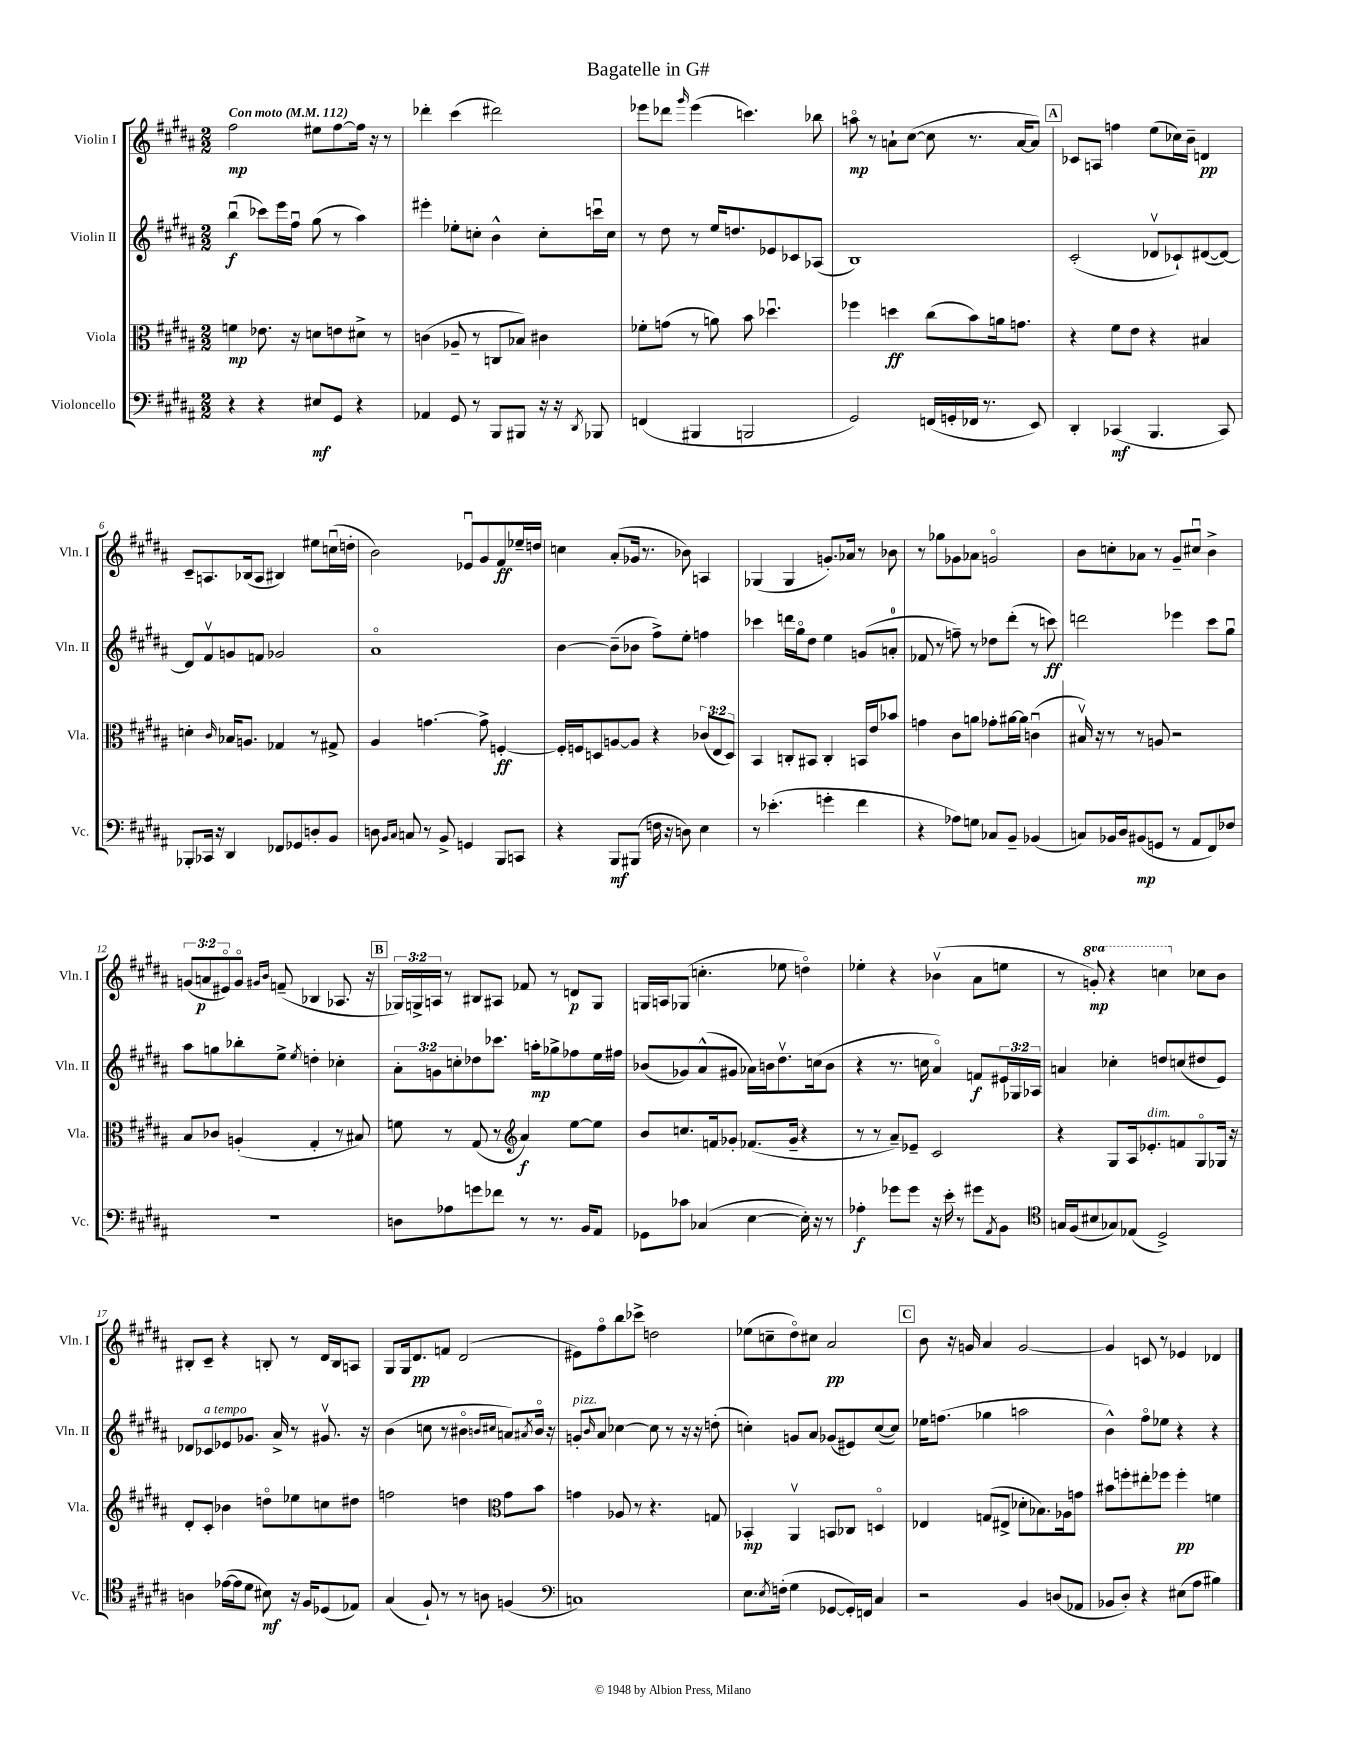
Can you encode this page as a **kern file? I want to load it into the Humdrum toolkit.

**kern	**kern	**kern	**kern
*staff4	*staff3	*staff2	*staff1
*clefF4	*clefC3	*clefG2	*clefG2
*k[f#c#g#d#a#]	*k[f#c#g#d#a#]	*k[f#c#g#d#a#]	*k[f#c#g#d#a#]
*M2/2	*M2/2	*M2/2	*M2/2
*MM112	*MM112	*MM112	*MM112
4r	4f	(4bbu	2ff#
4r	8.e-	8ccc-)	.
.	.	16eee	.
.	16r	16ff#u	.
8E#	8d	(8gg#	8ee#
8GG#	8e	8r	[8ff#
4r	8d#^	4aa#)	16ff#]
.	.	.	16r
.	8r	.	8r
=	=	=	=
4AA-	(4c	4eee#'	4ddd-'
8GG#	8A-~	8ee-'	(4ccc#
8r	8r	8cc'	.
8BBB	8C	4b^^	2ddd#)
8BBB#	8B-)	.	.
16r	4c#	8cc'	.
16r	.	.	.
8qDD#	.	.	.
8BBB-	.	16cccu	.
.	.	16cc	.
=	=	=	=
(4FF	8f-'	8r	8eee-
.	(8g	8dd#	8ddd-
.	.	.	16qqggg#
4BBB#	8r	8r	(4eee-
.	8a)	16ee	.
.	.	8.dd	.
2BBB	8b	.	4.ccc)
.	4.dd-u	8e-	.
.	.	8c-	.
.	.	(8A-	8bb-
=	=	=	=
2GG#)	4ff-	1B)	8aao
.	.	.	8r
.	4dd	.	8a`
.	.	.	([8cc#
(16FF	(8cc#	.	8cc#]
16GG'	.	.	.
16FF-	8b)	.	8.r
8.r	.	.	.
.	16a	.	.
.	8.g	.	[16a
8EE)	.	.	8a])
=	=	=	=
4DD#'	4r	(2c#'	8c-
.	.	.	8A
(4CC-	8f#	.	4ff
.	8e	.	.
4.BBB	4r	8d-v	(8ee
.	.	8c-`)	16cc-)
.	.	.	16b~
.	4B#	([8d#	4d
8CC-)	.	8d#_)	.
=	=	=	=
8BBB-'	4d'	8d#]	8c#~
16CC-	.	8f#v	8.A
16r	.	.	.
.	16qqc#	.	.
4DD#	16B-	8g	.
.	8.A	.	(16B-
.	.	8f	8A
8FF-	4G-	2g-	4B#)
8GG-	.	.	.
8D'	8r	.	8ee#
8BB	8G#^	.	(16ccu
.	.	.	16dd'
=	=	=	=
8D	4A#	1a#o	2b)
16qqBB	.	.	.
16qqC#	.	.	.
8C	.	.	.
8r	[4.g	.	.
8BB^	.	.	.
4GG	.	.	8e-u
.	8g^]	.	8g#
8BBB	[4F'	.	8f#
8CC	.	.	16ee-~
.	.	.	16dd
=	=	=	=
4r	16F']	[4b	4cc
.	16F	.	.
.	8D	.	.
8BBB	[8A	(8b~]	(8a#'
(8BBB#	8A]	8b-	16g-
.	.	.	8.r
16F	4r	8ff#^)	.
16r	.	.	.
8D)	.	8ee'	8b-)
4E	(12c-	4ff	4A
.	12E	.	.
.	12D)	.	.
=	=	=	=
8r	4BB	4ccc-	(4G-
(4.e-'	.	.	.
.	8C'	16ddd	4G-
.	.	16gg#o	.
.	8BB#	8dd#	.
4g'	4C'	4ee	8.g')
.	.	.	16a-
4f#	16BB	(8g	8r
.	16e	.	.
.	8b-	8a'	8b-
=	=	=	=
4r	4g	8f-	8r
.	.	8r	8gg-
8A-)	8c#	8ff~)	8g-
8G	8a	8r	8a-
8C-	8g-'	8dd-	2go
8BB~	[16a#	(8ddd#'	.
.	16a#]	.	.
(4BB-	(4cu	8r	.
.	.	8ccc)	.
=	=	=	=
8C)	16B#v)	2ddd	8b
.	16r	.	.
16BB-	8r	.	8cc'
16D#	.	.	.
(8BB#	8r	.	8a-
8GG	8A	.	8r
8r	2r	4eee-	8g#~
8AA#	.	.	8cc#u
8FF#)	.	8ccc#	4b^
8F-	.	8gg#u	.
=	=	=	=
1r	8B	8aa#	(12g
.	.	.	12a
.	8c-	8gg	.
.	.	.	12e#o)
.	(4A'	8bb-'	8go
.	.	.	16qqg#
.	.	.	16qqb
.	.	8ee^	(8f~
.	.	8qee	.
.	4G#'	4dd'	4B-
.	8r	4cc-'	8.A-
.	8B#)	.	.
.	.	.	16r
=	=	=	=
8D	8f	12a#'	24G-)
.	.	.	24G^
.	.	12g	24A
8A-	8r	.	8r
.	.	12cc'	.
8g	(8G#	8dd-	8B#
8f-	8r	8.ccc-	8A#
*	*clefG2	*	*
8r	4a#)	.	8f-
.	.	16aa'	.
8.r	.	8gg-^	8r
.	[8ee	8ff-	8d
16BB	.	.	.
8AA#	8ee]	16ee	8G
.	.	16ff#	.
=	=	=	=
8GG-	8b	(8b-	16G
.	.	.	16A
8c-	8.cc	8g-)	(8G-
(4C-	.	(8a#^^	4.cc'
.	16f	.	.
.	8g-'	8g#	.
[4E	(8.f-	16a-)	.
.	.	16b	.
.	.	8.dd#v	8ee-
.	16g-~	.	.
16E'])	4r	.	4ddo)
16r	.	(16cc	.
8r	.	8b	.
=	=	=	=
4A-'	8r	4r	4ee-'
.	8r	.	.
8g-	8a#~)	8.r	4r
8g-	8e-~	.	.
.	.	16cc	.
16r	2c#	4a#o)	(4b-v
16e'	.	.	.
8r	.	.	.
8g#	.	8f	8a#
8qAA#	.	.	.
8BB	.	24e#	8ee
.	.	24G-	.
.	.	24A-	.
=	=	=	=
*clefC4	*	*	*
16G	4r	4a	8r
(16F#	.	.	.
8B#	.	.	8gg')
8G-)	8G#	4cc-'	4r
(8E-	16A#	.	.
.	8.e-'	.	.
2D#^)	.	8dd	4ccc
.	8f	(8cc	.
.	8G#o	8dd#	8cc-
.	16G-	8e)	8b
.	16r	.	.
=	=	=	=
4A	8d#'	8d-	8B#'
.	8c#'	8c-	8c#~
([16e-	4b-	8e-	4r
16e-]	.	.	.
8d#	.	8.g-	.
8B#)	8ddo	.	8B'
.	.	16a#^	.
16r	8ee-	8r	8r
16F#	.	.	.
(8D-	8cc	8.g#v	16d#
.	.	.	16B
8E-)	8dd#	.	8A
.	.	16r	.
=	=	=	=
(4G#	2ff	(4b	8G#
.	.	.	16G#
.	.	.	8.d#
8F#`)	.	8cc	.
8r	.	8r	8f
8r	4dd	4b#o	(2d#
8A	.	.	.
*	*clefC3	*	*
.	.	16qqb	.
.	.	16qqcc#	.
(4F	8g#	8a)	.
.	.	8qa#	.
.	8b	16bo	.
.	.	16r	.
=	=	=	=
*clefF4	*	*	*
1C)	4g	8g'	8e#)
.	.	16qqb	.
.	.	8a#	8ff#o
.	8A-	[4cc-	8bb
.	8r	.	8ccc-^
.	4.r	8cc-]	2dd
.	.	8r	.
.	.	16r	.
.	.	16r	.
.	8G	(8dd'	.
=	=	=	=
8.E	4BB-'	4cc')	(8ee-
.	.	.	8cc~
8qE	.	.	.
(16F'	.	.	.
4G#	4AA#v	8g	8dd#o)
.	.	8a#	8cc#
[8GG-	8BB	(8g-	2a#
16GG-'])	8C-	8e#)	.
16FF	.	.	.
4C#	4Do	([8cc	.
.	.	8cc])	.
=	=	=	=
2r	4E-	16ee-	8b
.	.	(8.ff	.
.	.	.	16r
.	.	.	16g
.	(8G	4gg-	4a#
.	8E#^	.	.
4BB	8d-'	2aa	[2g
.	8.B-)	.	.
(8D	.	.	.
.	16A-	.	.
8AA-	8g	.	.
=	=	=	=
8BB-	8b#	4b^^)	4g]
8D#')	8ff'	.	.
4r	8ee#'	8ff#o	8c
.	8ff-	8ee-	8r
(8E#	4ff-'	4r	4e-
8A#	.	.	.
4B#)	4f	4r	4d-
==	==	==	==
*-	*-	*-	*-
